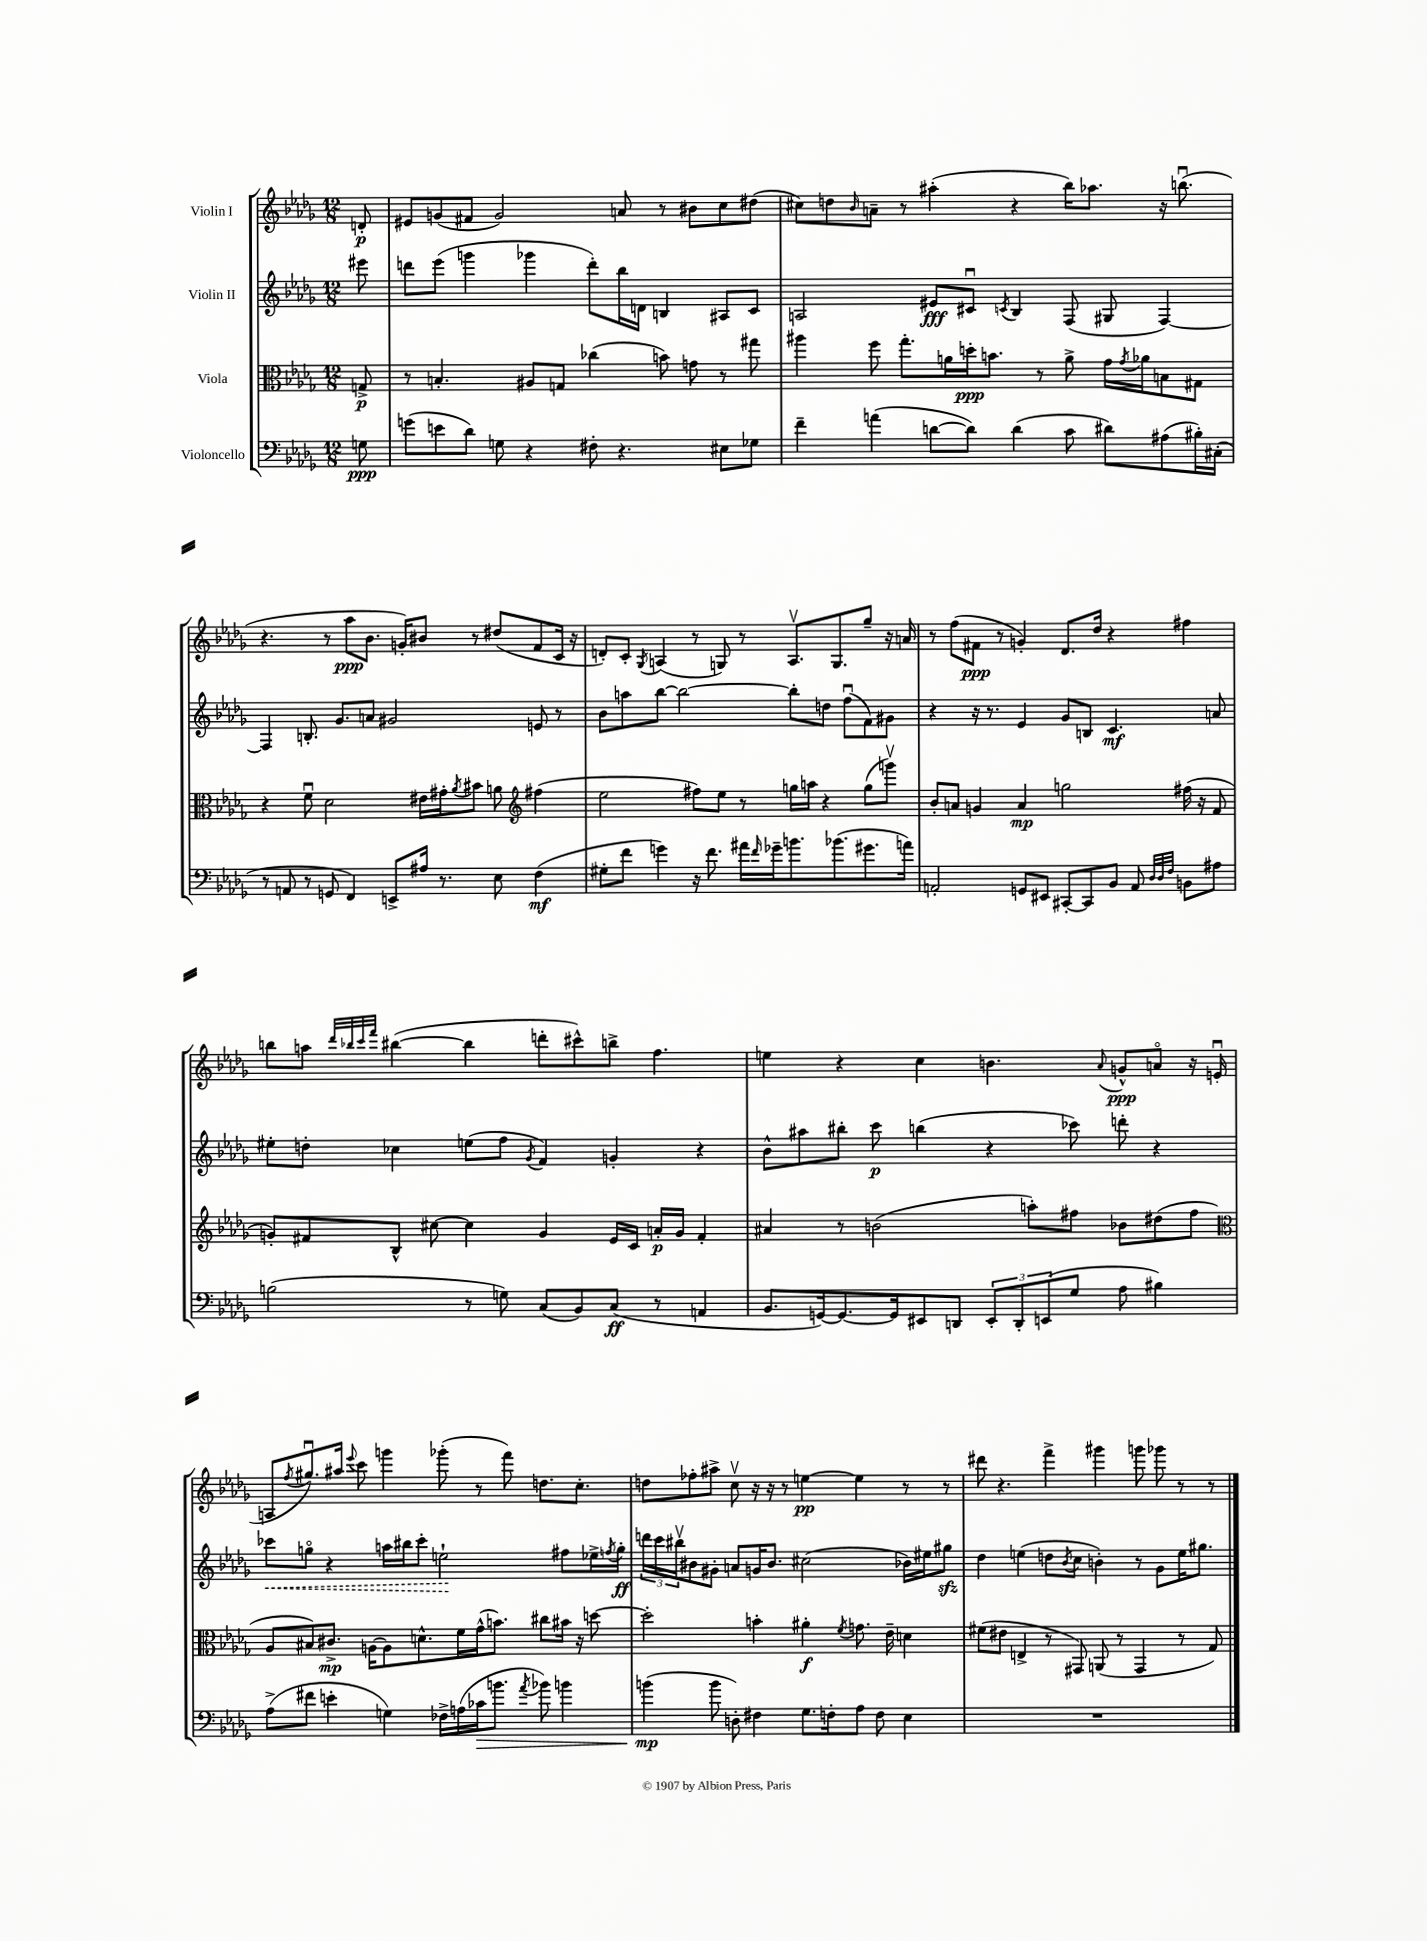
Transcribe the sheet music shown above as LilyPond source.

<<
\new StaffGroup <<
\new Staff = "s0" \with { instrumentName = "Violin I" } {
    \clef treble \key des \major \numericTimeSignature \time 12/8 \partial 8
    d'8-.\p |
    eis'8 g'8( fis'8 g'2) a'8 r8 bis'8 c''8 dis''8( |
    cis''8) d''8 \grace { bes'16 } a'8-- r8 ais''4-.( r4 bes''16) aes''8. r16 b''8.\downbow( |
    r4. r8 aes''8\ppp bes'8. g'16-.) bis'8 r8 dis''8( f'8 c'16 r16 |
    d'8-.) c'8-. \acciaccatura { ges8 } a4( r8 g8) r8 a8.\upbow g8. ges''8-- r16 a'16 |
    r8 f''8( fis'8\ppp r8 g'4-.) des'8. des''16 r4 fis''4 |
    b''8 a''8 \grace { des'''32 bes''32 c'''32 f'''32 } bis''4~( bis''4 d'''8-. cis'''8-^) b''8-> f''4. |
    e''4 r4 c''4 b'4. \appoggiatura { aes'8 } g'8-^\ppp a'8\flageolet r16 e'16\downbow( |
    a8 \acciaccatura { f''8 } gis''8.\downbow) ais''16 \appoggiatura { ees'''8 } c'''8 g'''4 ges'''8-.( r8 f'''8) d''8. c''8.-. |
    d''8 fes''8-. ais''8-> c''8\upbow r16 r16 r8 e''4~\pp e''4 r8 r8 |
    dis'''8 r4. f'''4-> gis'''4 g'''8 ges'''8 r8 r8 \bar "|." |
}
\new Staff = "s1" \with { instrumentName = "Violin II" } {
    \clef treble \key des \major \numericTimeSignature \time 12/8 \partial 8
    eis'''8 |
    d'''8 ees'''8( g'''4 ges'''4 d'''8-.) bes''16 d'16 b4 ais8 c'8 |
    a2 eis'8\fff cis'8\downbow \acciaccatura { c'8 } bes4 f8( gis8 f4~) |
    f4 b8.-. ges'8. a'8 gis'2 e'8 r8 |
    bes'8 a''8 bes''8~ bes''2~ bes''8-. d''8 f''8\downbow( f'8) gis'8 |
    r4 r16 r8. ees'4 ges'8 b8 c'4.\mf a'8 |
    eis''8-. d''8-. ces''4 e''8( f''8 \acciaccatura { ges'8 } f'4) g'4-. r4 |
    bes'8-^ ais''8 bis''8-. c'''8\p b''4( r4 ces'''8) d'''8-. r4 |
    \once \override Hairpin.style = #'dashed-line ces'''8\< g''8\flageolet r4 a''16 bis''16 ces'''8-. e''2-!\! fis''8 ees''16-> \acciaccatura { f''8 } g''16-.\ff |
    \tuplet 3/2 { d'''16 c'''16 bis''16\upbow } bis'8 gis'8-. a'8 g'16 bis'8. cis''2( bes'16) eis''16 gis''8\sfz |
    des''4 e''4( d''8 \acciaccatura { bes'8 } c''8 b'4-.) r8 ges'8 e''16 gis''8. \bar "|." |
}
\new Staff = "s2" \with { instrumentName = "Viola" } {
    \clef alto \key des \major \numericTimeSignature \time 12/8 \partial 8
    g8->\p |
    r8 b4.-. ais8 g8 ces''4( b'8) g'8 r8 gis''8 |
    ais''4 f''8 ges''8.-. a'16 d''16-.\ppp b'8. r8 a'8-> ges'16 \acciaccatura { ges'8 } aes'16 b8 gis8 |
    r4 f'8\downbow des'2 eis'16 gis'16-. \acciaccatura { aes'8 } bis'8 a'8 \clef treble fis''4( |
    ees''2 fis''8) ees''8 r8 g''16 a''16 r4 g''8( g'''8\upbow) |
    bes'8-. a'8 g'4 a'4\mp g''2 fis''16( r16 f'8 |
    g'8-.) fis'8 bes8-^ cis''8~ cis''4 g'4 ees'16 c'16 a'16-.\p g'16 fis'4-. |
    ais'4 r8 b'2( a''8-.) fis''8 bes'8 dis''8( fis''8 |
    \clef alto aes8 bis8) cis'8.->\mp a16~ a8 d'8.-^ f'16 ges'16-^( b'8.) cis''8 bis'16 r16 d''8~ |
    d''2-. b'4-. ais'4-.\f \acciaccatura { f'8 } g'8. ees'16-- d'4 |
    fis'8( eis'8 e4-> r8 gis,8) a,8( r8 gis,4 r8 ges8) \bar "|." |
}
\new Staff = "s3" \with { instrumentName = "Violoncello" } {
    \clef bass \key des \major \numericTimeSignature \time 12/8 \partial 8
    g8\ppp |
    g'8( e'8 des'8) g8 r4 fis8-. r4. eis8 ges8 |
    f'4-- a'4( d'8~ d'8) d'4( c'8 dis'8) ais8( bis16-.) cis16-.( |
    r8 a,8 r8 g,8 f,4) e,8-> ais16 r8. ees8 f4\mf( |
    gis8-. f'8 g'4) r16 f'8. ais'16 \grace { f'16 } ges'16-- b'8. bes'8.( gis'8. a'16) |
    a,2-. g,8 eis,8 cis,8~-. cis,8 bes,8 a,8 \grace { des32 des32 f32 } b,8 ais8 |
    b2( r8 g8) c8( bes,8) c8\ff( r8 a,4 |
    bes,8. g,16~) g,8.~ g,16 eis,8 d,8 \tuplet 3/2 { eis,8-. d,8-. e,8( } ges8 aes8 bis4) |
    aes8->( fis'8 e'4-. g4) fes16-> a16( ces'16\> b'8. \acciaccatura { aes'8 } bes'8) b'4 |
    b'4\mp\!( b'8 d8-.) fis4 ges8. f16-. aes8 f8 ees4 |
    R1. \bar "|." |
}
>>
>>
\layout { \context { \Score \remove "Bar_number_engraver" } }
